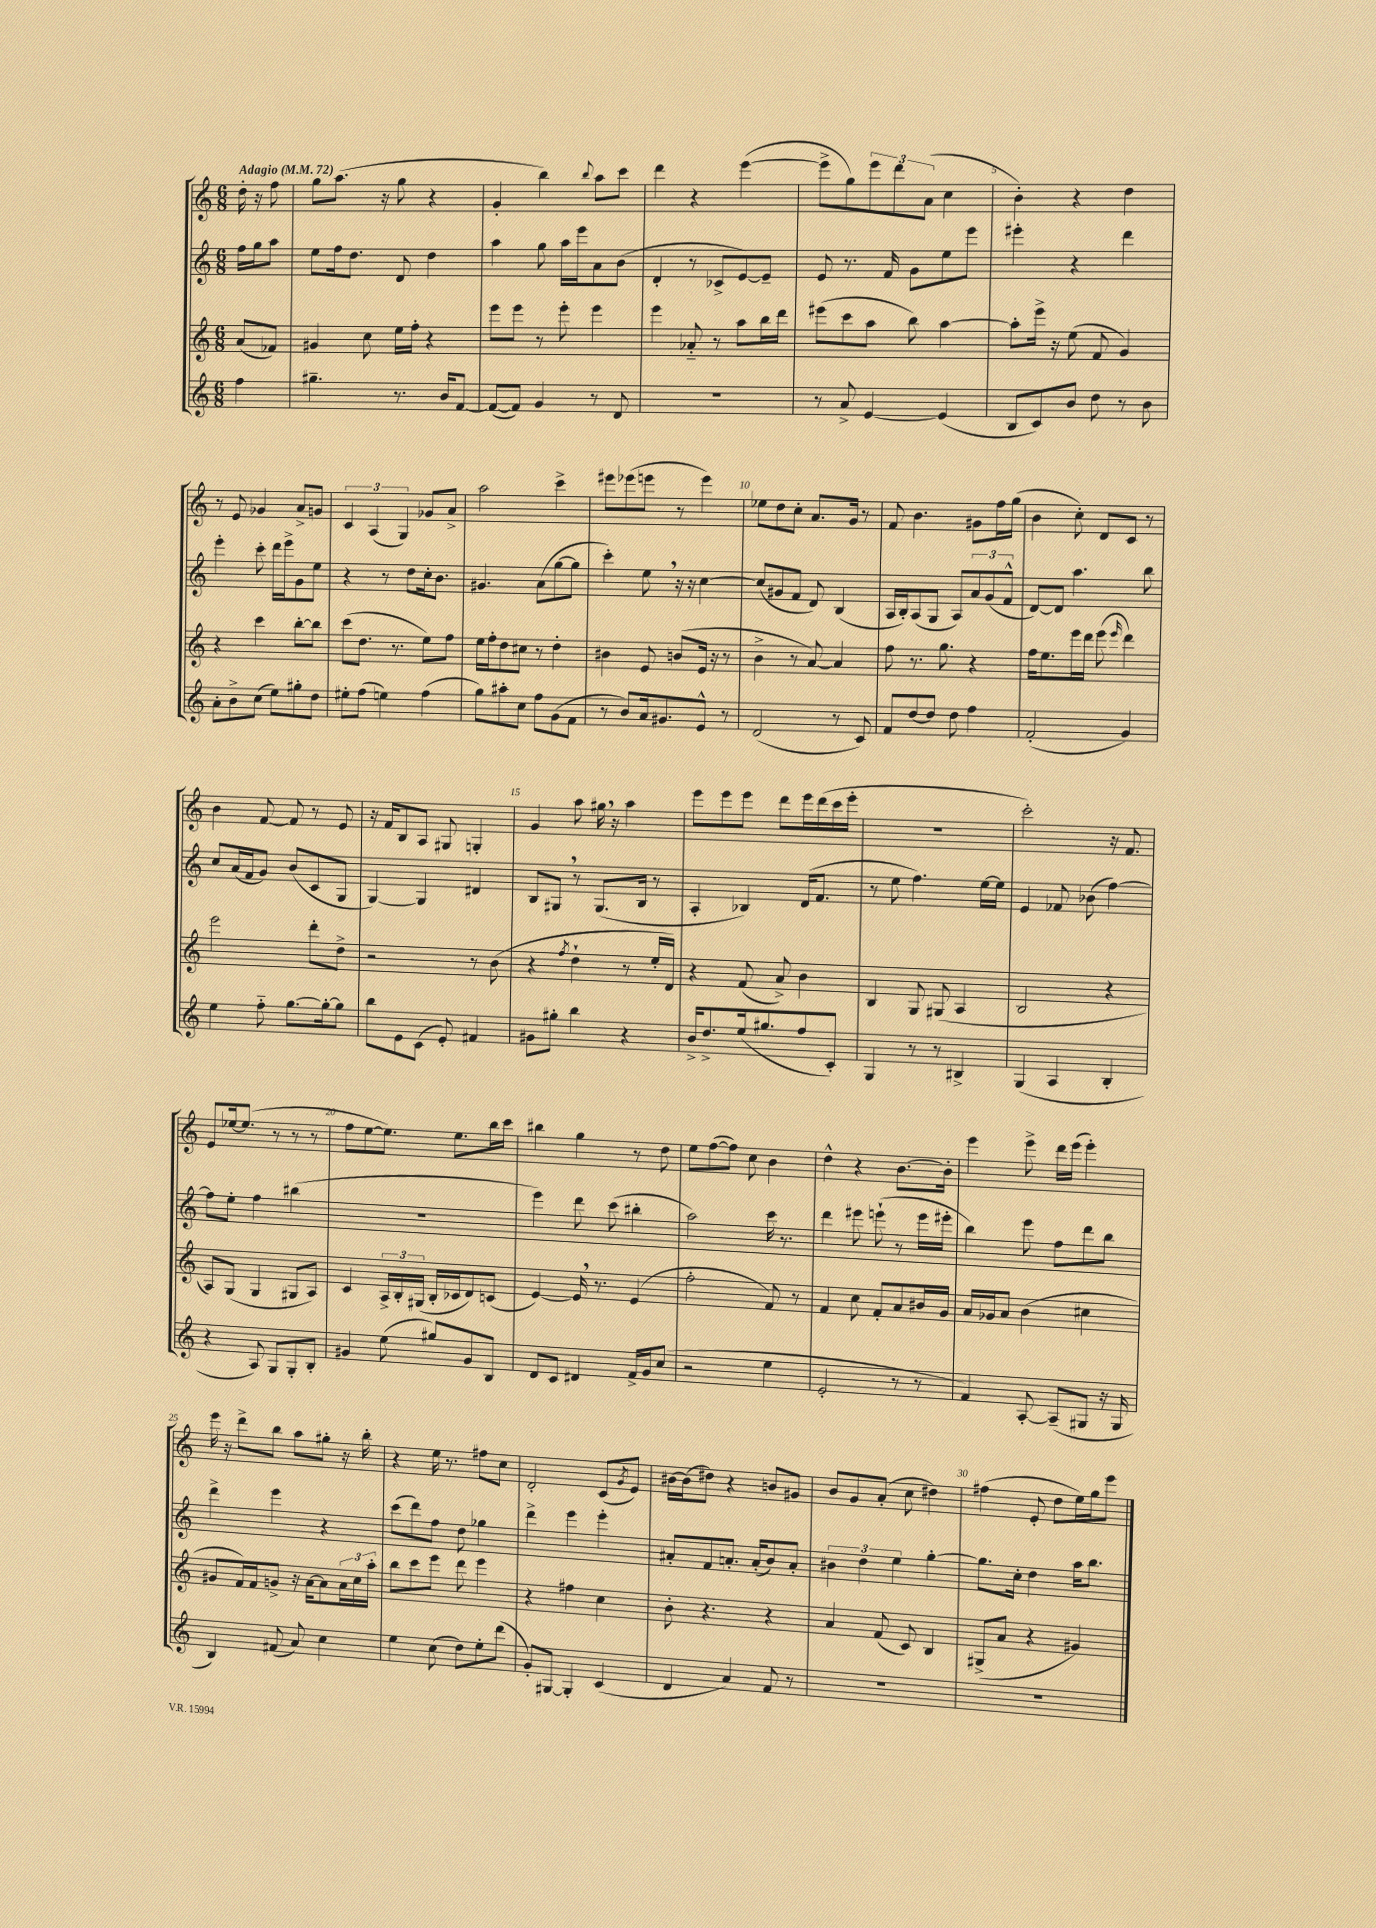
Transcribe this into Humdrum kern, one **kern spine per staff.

**kern	**kern	**kern	**kern
*part4	*part3	*part2	*part1
*staff4	*staff3	*staff2	*staff1
*clefG2	*clefG2	*clefG2	*clefG2
*k[]	*k[]	*k[]	*k[]
*M6/8	*M6/8	*M6/8	*M6/8
*MM72	*MM72	*MM72	*MM72
=	=	=	=
!	!	!	!LO:TX:a:B:t=Adagio
4ff\	(8a/L	16ff\LL	16dd'\
.	.	16gg\J	16r
.	8f-X/J)	8aa\J	8ff\
=1	=1	=1	=1
4.gg#X~\	4g#X/	8ee\L	8gg\L
.	.	16ff\k	(8.aa\J
.	.	8.dd\J	.
.	8cc\	.	.
.	.	.	16r
8.r	16ee\LL	8d/	8gg\
.	16ff'\JJ	.	.
.	4r	4dd\	4r
16b/KL	.	.	.
[8f/J	.	.	.
=2	=2	=2	=2
(8f/L_	8eee\L	4aa\	4g'/
8f/J])	8eee\J	.	.
4g/	8r	8gg\	4bb\)
.	8eee'\	16aa\LL	.
.	.	16eee\J	.
.	.	.	8qqbb/
8r	4eee\	8a\	8aa\L
8d/	.	(8b\J	8ccc\J
=3	=3	=3	=3
2.r	4eee\	4d'/	4ddd\
.	8a-X/	8r	4r
.	8r	8c-X^/L	.
.	8aa\L	[8e/)	([4eee\
.	16bb\L	8e~/J]	.
.	16ddd\JJ	.	.
=4	=4	=4	=4
8r	(8eee#X\L	8e/	8eee^\L]
8a^/	8ccc\	8.r	8gg\)
[4e/	8aa\J	.	12eee\
.	.	16f/	.
.	.	.	12ddd\
.	8bb\)	8g\L	.
.	.	.	(12a\J
(4e/]	[4aa\	8ee\	4cc\
.	.	8eee\J	.
=5	=5	=5	=5
8B/L	8aa'\L]	4eee#X'\	4b'\)
8c/)	16eee^\Jk	.	.
.	16r	.	.
8b/J	(8ee\	4r	4r
8dd\	8f/	.	.
8r	4g/)	4ddd\	4dd\
8b\	.	.	.
!!LO:LB:g=z
=6	=6	=6	=6
8a'\L	4r	4eee'\	8r
8b^\	.	.	8e/
(8cc\J	4ccc\	8ccc'\	4g-X/
8ee\L)	.	16ddd\LL	.
.	.	16eee^\J	.
8gg#X'\	[8bb'\L	8g\	8a^/L
8dd\J	8bb\J]	8ee\J	8gn/J
=7	=7	=7	=7
8ee#X'\L	(8ccc\L	4r	6c/
(8ff\J	8.dd\J	.	.
.	.	.	(6A/
4een\)	.	8r	.
.	8.r	.	.
.	.	.	6G/)
.	.	8dd\L	.
(4ff\	8ee\L)	16cc'\k	8g-X/L
.	.	8.b\J	.
.	8ff\J	.	8a^/J
=8	=8	=8	=8
8gg\L)	16ee\LL	4.g#X/	2aa\
.	16ff'\J	.	.
8aa#X'\	8dd\	.	.
8cc\J	8cc#X\J	.	.
8ff\L	8r	(8a\L	.
(8g\	4dd'\	[8gg\	4ccc^\
8f\J	.	8gg\J]	.
=9	=9	=9	=9
8r	4b#X\	4ccc'\)	8eee#X\L
8b/L)	.	.	(8eee-X\
16a/k	8e/	8ee,\	8eeen\J
8.g#X/	.	.	.
.	(8bn/L	16r	8r
.	.	16r	.
8e^^/J	16e/Jk	[4cc\	4eee\)
.	16r	.	.
8r	8r	.	.
=10	=10	=10	=10
(2d/	4b^\	(8cc/L]	8ee-X\L
.	.	8g#X/	8dd\
.	8r	8f/J	8cc'\J
.	[8a/)	8d/)	8.a/L
8r	4a/]	(4B/	.
.	.	.	16g/Jk
8c/)	.	.	8r
=11	=11	=11	=11
8f/L	8ff\	16A/LL	8f/
.	.	16B'/J)	.
[8dd/	8.r	(8A/	4.b\
8dd/J]	.	8G/J	.
.	8.gg\	.	.
8dd\	.	8A/L)	.
4ff\	4r	12a/	8g#X\L
.	.	(12g/	.
.	.	.	16ff\L
.	.	12f^^/J	.
.	.	.	(16gg\JJ
=12	=12	=12	=12
(2f'/	16ff\KL	[8d/L)	4b\
.	8.ee\	.	.
.	.	8d/J]	.
.	16eee\L	4.aa\	8cc'\)
.	16ddd\JJ	.	.
.	(8eee\	.	8d/L
.	16qqeee/	.	.
4g/)	4ddd\)	.	8c/J
.	.	8bb\	8r
!!LO:LB:g=z
=13	=13	=13	=13
4ee\	2eee\	8cc/L	4b\
.	.	(16a/L	.
.	.	16f/J	.
8ff\	.	8g/J)	[8f/
[8.gg\L	.	(8b/L	8f/]
.	8ddd'\L	8c/	8r
16gg'\k_	.	.	.
8gg\J]	8dd^\J	8G/J	8e/
=14	=14	=14	=14
8bb\L	2r	[4G/)	16r
.	.	.	16f/KL
8e\	.	.	8B/
(8c\J	.	4G/]	8A/J
8e'/)	.	.	8G#X/
4f#X/	8r	4d#X/	4Gn'/
.	(8b\	.	.
=15	=15	=15	=15
8g#X\L	4r	8B/L	4g/
8gg#X'\J	.	8G#X,/J	.
.	8qff/	.	.
4bb\	4dd`\	8r	8aa\
.	.	(8.G#/L	16gg#X,\
.	.	.	16r
4r	8r	.	4aa\
.	.	16B/Jk	.
.	16ee'/LL	8r	.
.	16d/JJ)	.	.
=16	=16	=16	=16
16b^/KL	4r	4A'/	8eee\L
8.dd^/	.	.	.
.	.	.	8eee\
(16ee/k	(8f/	4B-X/)	8eee\J
8.gg#X/	.	.	.
.	8a^/)	.	8ddd\L
8ff/	4b\	(16d/KL	16eee\L
.	.	8.f/J	(16ddd\
8c'/J)	.	.	16ccc\
.	.	.	16eee'\JJ
=17	=17	=17	=17
4G/	4B/	8r	2.r
.	.	8ee\	.
8r	8G/	4.ff\)	.
8r	(8G#X/	.	.
4B#X^/	4A/	.	.
.	.	[16ee\LL	.
.	.	16ee\JJ]	.
=18	=18	=18	=18
(4G/	2B/	4e/	2ccc'\)
4A/	.	8f-X/	.
.	.	(8b-X\	.
4B'/	4r	[4ff\)	16r
.	.	.	8.f/
!!LO:LB:g=z
=19	=19	=19	=19
4r	8A/L)	8ff\L]	8e/L
.	(8G/J	8ee'\J	[16ee-X/k
.	.	.	(8.ee-/J]
8A/)	4G/	4ff\	.
8G/L	.	.	8r
8G'/	8G#X/L	(4bb#X\	8r
8B'/J	8A/J)	.	8r
=20	=20	=20	=20
4g#X/	4c/	2.r	8ff\L
.	.	.	[8ee\
(8ee\	24A^/LL	.	8.ee\J])
.	24B'/	.	.
.	(24G#X/JJ	.	.
8gg#X/L)	16B'/LL	.	.
.	16c-X/J	.	8.ee\L
8g#/	8d/)	.	.
8B/J	(8cn/J	.	16bb\L
.	.	.	16ccc\JJ
=21	=21	=21	=21
8d/L	[4e/)	4eee\)	4bb#X\
8c/J	.	.	.
4d#X/	16e,/]	8ddd\	4gg\
.	8.r	.	.
.	.	(8ccc\	.
16f^/LL	(4e/	4bb#X'\	8r
16g/J	.	.	.
(8cc/J	.	.	8dd\
=22	=22	=22	=22
2r	2ff'\	2aa\)	8ee\L
.	.	.	([8ff\
.	.	.	8ff\J])
.	.	.	8cc\
4ee\	8f/)	16ccc\	4b\
.	.	8.r	.
.	8r	.	.
=23	=23	=23	=23
2e'/	4f/	4ddd\	4dd^^\
.	8cc\	8eee#X\	4r
.	8f'/L	(8eeen`\	.
8r	8a/	8r	[8.b\L
8r	16b#X/L	16eee\LL	.
.	16g/JJ	16eee#X'\JJ	16b'\Jk]
=24	=24	=24	=24
4f/)	16a/LL	4bb\)	4eee\
.	16g-X/J	.	.
.	8a/J	.	.
[8A'/	(4b\	8eee\	8eee^\
(8A~/L]	.	8ff\L	16ddd\LL
.	.	.	(16eee\JJ
8G#X/J	4cc#X\	8ddd\	4eee'\)
16r	.	8bb\J	.
16G#/	.	.	.
!!LO:LB:g=z
=25	=25	=25	=25
4B/)	8g#X/L	4ddd^\	16eee\
.	.	.	16r
.	16f/L)	.	8ddd^\L
.	16f/J	.	.
(8f#X/	8gn^/J	4eee\	8bb\J
8a/)	16r	.	8aa\L
.	[16a\KL	.	.
4cc\	8a\]	4r	8gg#X'\J
.	24a\L	.	16r
.	24cc\	.	.
.	.	.	16bb'\
.	24aa'\JJ	.	.
=26	=26	=26	=26
4ee\	8bb\L	(8ccc\L	4r
.	8ccc\	8ddd\)	.
(8cc\	8eee\J	8ff\J	16ee\
.	.	.	8.r
8dd\L)	8ddd\	8dd\	.
8ee'\	4eee\	4gg-X\	8ff#X\L
(8ddd\J	.	.	8cc\J
=27	=27	=27	=27
8g'/L)	4r	4ddd^\	2d'/
[8G#X/J	.	.	.
4G#'/]	4ff#X\	4eee\	.
(4c/	4cc\	4eee'\	(8c/L
.	.	.	8qg/
.	.	.	8e/J)
=28	=28	=28	=28
4d/	8b'\	8a#X'/L	[16b#X\LL
.	.	.	(16b#\J]
.	4.r	8f/	8dd#X\J)
4a/)	.	8.an'/J	4r
.	.	(16a'/KL	.
8f/	4r	8b/)	8bn/L
8r	.	8a'/J	8g#X/J
=29	=29	=29	=29
2.r	4a/	6b#X\	8b/L
.	.	.	8g/
.	.	6dd\	.
.	(8f/	.	(8a'/J
.	.	6ee\	.
.	8c/)	.	8cc\
.	4B/	[4gg'\	4dd#X\)
=30	=30	=30	=30
2.r	(8G#X^/L	8.gg\L]	(4ff#X\
.	8a/J	.	.
.	.	16cc'\Jk	.
.	4r	4dd\	8e'/
.	.	.	8dd\L
.	4g#X/)	16aa\KL	16ee\L)
.	.	8.bb\J	16gg\J
.	.	.	8eee\J
==	==	==	==
*-	*-	*-	*-
